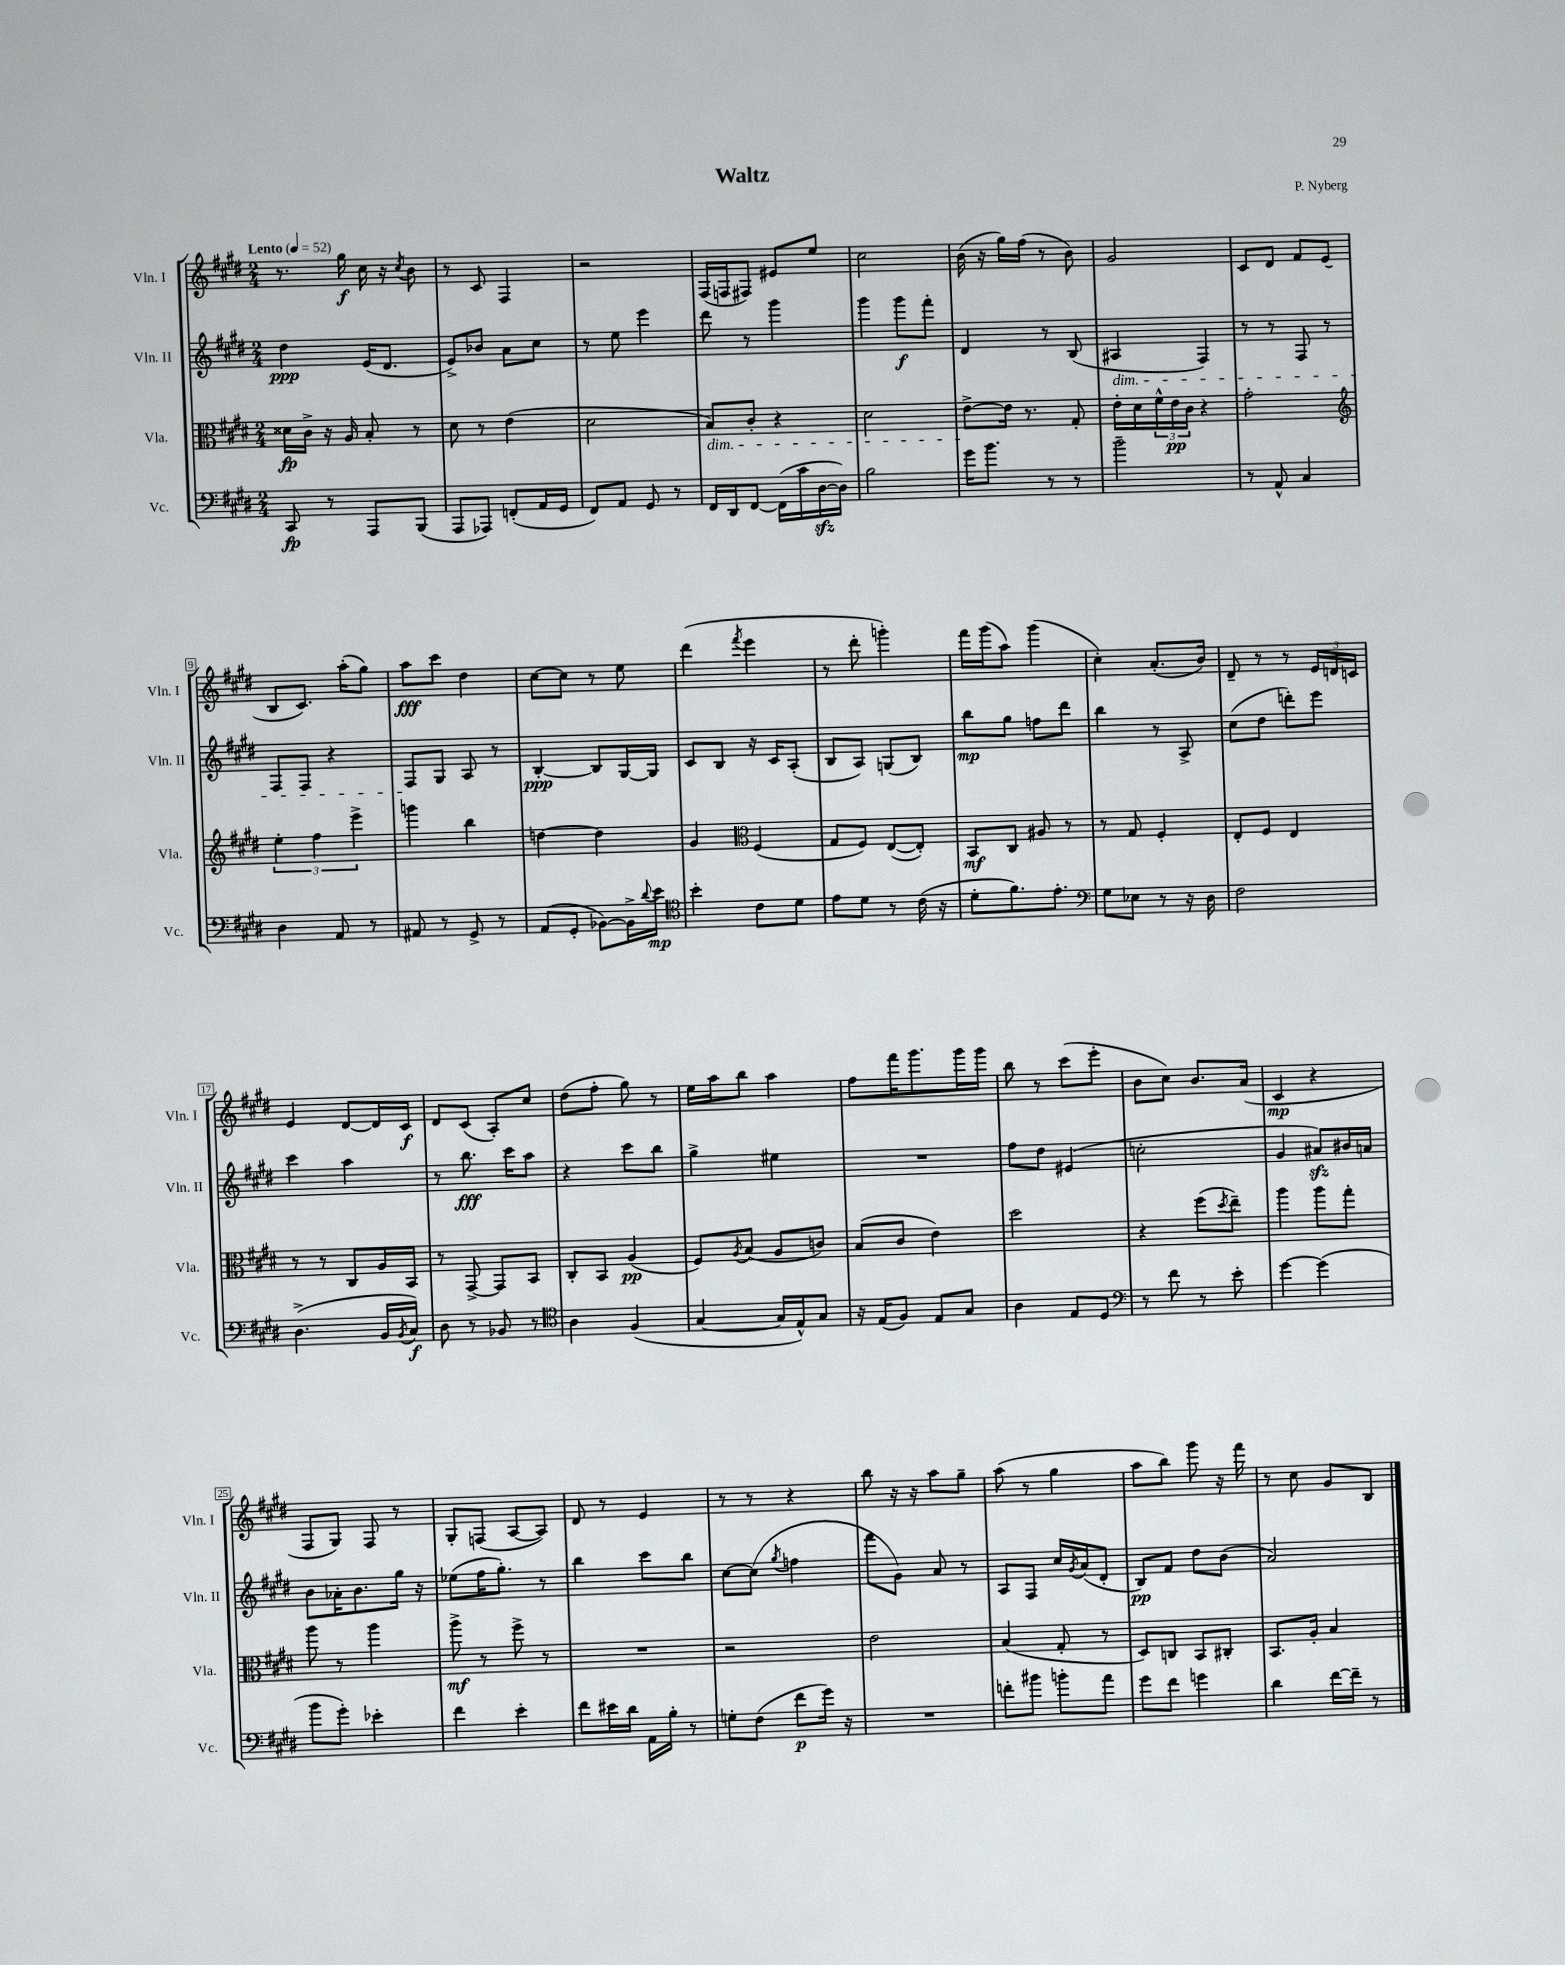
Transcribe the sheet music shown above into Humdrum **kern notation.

**kern	**dynam	**kern	**dynam	**kern	**dynam	**kern	**dynam
*part4	*part4	*part3	*part3	*part2	*part2	*part1	*part1
*staff4	*staff4	*staff3	*staff3	*staff2	*staff2	*staff1	*staff1
*I"Vc.	*	*I"Vla.	*	*I"Vln. II	*	*I"Vln. I	*
*I'Vc.	*	*I'Vla.	*	*I'Vln. II	*	*I'Vln. I	*
*clefF4	*	*clefC3	*	*clefG2	*	*clefG2	*
*k[f#c#g#d#]	*	*k[f#c#g#d#]	*	*k[f#c#g#d#]	*	*k[f#c#g#d#]	*
*M2/4	*	*M2/4	*	*M2/4	*	*M2/4	*
*MM52	*	*MM52	*	*MM52	*	*MM52	*
=1	=1	=1	=1	=1	=1	=1	=1
!	!	!	!	!	!	!LO:TX:a:B:t=Lento	!
8CC#/	fp	16d##X\LL	fp	4dd#\	ppp	8.r	.
.	.	16c#^\JJ	.	.	.	.	.
8r	.	16r	.	.	.	.	.
.	.	16A/	.	.	.	16gg#\	f
8AAA/L	.	8B'/	.	(16e/KL	.	16cc#\	.
.	.	.	.	8.d#/J	.	16r	.
.	.	.	.	.	.	8qcc#/	.
(8BBB/J	.	8r	.	.	.	8b\	.
=2	=2	=2	=2	=2	=2	=2	=2
8AAA/L	.	8d#\	.	8e^/L)	.	8r	.
8AAA-X/J)	.	8r	.	8b-X/J	.	8c#/	.
(8FFn'/L	.	(4e\	.	8a\L	.	4F#/	.
16AA/L	.	.	.	8cc#\J	.	.	.
16GG#/JJ	.	.	.	.	.	.	.
=3	=3	=3	=3	=3	=3	=3	=3
8FF#/L)	.	2d#\	.	8r	.	2r	.
8AA/J	.	.	.	8ee\	.	.	.
8GG#/	.	.	.	4eee\	.	.	.
8r	.	.	.	.	.	.	.
=4	=4	=4	=4	=4	=4	=4	=4
!	!	!LO:TX:b:i:t=dim.	!	!	!	!	!
16FF#/LL	.	8B/L)	.	8ddd#\	.	(16F#/LL	.
16DD#/J	.	.	.	.	.	16Fn/J	.
[8FF#/J	.	8c#'/J	.	8r	.	8F#X/J)	.
(16FF#\LL]	.	4r	.	4ggg#\	.	8e#X/L	.
16c#\	.	.	.	.	.	.	.
[16D#zz\	.	.	.	.	.	8ee/J	.
16D#\JJ])	.	.	.	.	.	.	.
=5	=5	=5	=5	=5	=5	=5	=5
2B\	.	2d#\	.	4ggg#\	.	2cc#\	.
.	.	.	.	8ggg#\L	f	.	.
.	.	.	.	8fff#'\J	.	.	.
=6	=6	=6	=6	=6	=6	=6	=6
16g#\KL	.	[8e^\L	.	4d#/	.	(16b\	.
8.b\J	.	.	.	.	.	16r	.
.	.	16e\Jk]	.	.	.	16gg#\LL)	.
.	.	8.r	.	.	.	(16ff#\JJ	.
8r	.	.	.	8r	.	8r	.
8r	.	8G#'/	.	(8B/	.	8b\)	.
=7	=7	=7	=7	=7	=7	=7	=7
!	!	!	!	!LO:TX:b:i:t=dim.	!	!	!
2b~\	.	16e'\LL	.	4A#X/	.	2g#/	.
.	.	16d#\	.	.	.	.	.
.	.	24f#^^\	.	.	.	.	.
.	.	24e\	pp	.	.	.	.
.	.	24c#\JJ	.	.	.	.	.
.	.	4r	.	4F#/)	.	.	.
=8	=8	=8	=8	=8	=8	=8	=8
8r	.	2g#'\	.	8r	.	8c#/L	.
8AA^^/	.	.	.	8r	.	8d#/J	.
4C#/	.	.	.	8F#/	.	8f#/L	.
.	.	.	.	8r	.	(8e/J	.
!!LO:LB:g=z
=9	=9	=9	=9	=9	=9	=9	=9
*	*	*clefG2	*	*	*	*	*
4D#\	.	6ee'\	.	8F#/L	.	8B/L	.
.	.	.	.	8F#/J	.	8.c#/J)	.
.	.	6ff#\	.	.	.	.	.
8AA/	.	.	.	4r	.	.	.
.	.	.	.	.	.	(16aa'\KL	.
.	.	6eee^\	.	.	.	.	.
8r	.	.	.	.	.	8gg#\J)	.
=10	=10	=10	=10	=10	=10	=10	=10
8AA#X/	.	4gggn\	.	8F#/L	.	8aa\L	fff
8r	.	.	.	8G#/J	.	8ccc#\J	.
8GG#^/	.	4bb\	.	8A/	.	4dd#\	.
8r	.	.	.	8r	.	.	.
=11	=11	=11	=11	=11	=11	=11	=11
(8AA/L	.	[4ddn\	.	[4B'/	ppp	[8cc#\L	.
8GG#'/J	.	.	.	.	.	8cc#\J]	.
[8BB-X\L)	.	4dd\]	.	8B/L]	.	8r	.
16BB-^\L]	.	.	.	[16G#/L	.	8ee\	.
8qqd#/	.	.	.	.	.	.	.
16e\JJ	mp	.	.	16G#/JJ]	.	.	.
=12	=12	=12	=12	=12	=12	=12	=12
*clefC4	*	*	*	*	*	*	*
4b'\	.	4g#/	.	8c#/L	.	(4ddd#\	.
.	.	.	.	8B/J	.	.	.
*	*	*clefC3	*	*	*	*	*
.	.	.	.	.	.	8qfff#/	.
8c#\L	.	(4F#/	.	16r	.	4eee\	.
.	.	.	.	16c#/KL	.	.	.
8d#\J	.	.	.	(8A'/J	.	.	.
=13	=13	=13	=13	=13	=13	=13	=13
8e\L	.	8G#/L	.	8B/L	.	8r	.
8d#\J	.	8F#/J)	.	8A/J)	.	8ddd#'\	.
8r	.	([8E/L	.	(8Gn/L	.	4gggn'\)	.
(16c#\	.	8E'/J])	.	8B/J)	.	.	.
16r	.	.	.	.	.	.	.
=14	=14	=14	=14	=14	=14	=14	=14
8d#'\L	.	8BB/L	mf	8bb\L	mp	16fff#\LL	.
.	.	.	.	.	.	(16ggg#\J	.
8.f#\)	.	8C#/J	.	8gg#\J	.	8aa\J)	.
.	.	8A#X/	.	8ffn\L	.	(4ggg#\	.
8.e'\J	.	.	.	.	.	.	.
.	.	8r	.	8ddd#\J	.	.	.
=15	=15	=15	=15	=15	=15	=15	=15
*clefF4	*	*	*	*	*	*	*
8G#\L	.	8r	.	4bb\	.	4cc#'\)	.
8E-X\J	.	8G#/	.	.	.	.	.
8r	.	4F#'/	.	8r	.	(8.a'/L	.
16r	.	.	.	8A^/	.	.	.
16D#\	.	.	.	.	.	16b/Jk)	.
=16	=16	=16	=16	=16	=16	=16	=16
2F#\	.	8E'/L	.	(8cc#\L	.	8d#~/	.
.	.	8F#/J	.	8dd#\J	.	8r	.
.	.	4E/	.	8dddn'\L)	.	8r	.
.	.	.	.	8eee\J	.	24e/LL	.
.	.	.	.	.	.	24dn/	.
.	.	.	.	.	.	24cn/JJ	.
!!LO:LB:g=z
=17	=17	=17	=17	=17	=17	=17	=17
(4.D#^\	.	8r	.	4ccc#\	.	4e/	.
.	.	8r	.	.	.	.	.
.	.	8C#/L	.	4aa\	.	[8d#/L	.
16BB/LL	.	16A/L	.	.	.	16d#/L]	.
8qBB/	.	.	.	.	.	.	.
16C#/JJ)	f	16BB/JJ	.	.	.	16c#/JJ	f
=18	=18	=18	=18	=18	=18	=18	=18
8D#\	.	8r	.	8r	.	8d#/L	.
8r	.	[8GG#^/	.	8.bb\	fff	(8c#/J	.
8BB-X/	.	8GG#/L]	.	.	.	8A'/L)	.
.	.	.	.	16ccc#\KL	.	.	.
8r	.	8BB/J	.	8aa\J	.	8cc#/J	.
=19	=19	=19	=19	=19	=19	=19	=19
*clefC4	*	*	*	*	*	*	*
4A\	.	8C#'/L	.	4r	.	(8dd#\L	.
.	.	8BB/J	.	.	.	8ff#'\J	.
(4F#/	.	(4A/	pp	8ccc#\L	.	8gg#\)	.
.	.	.	.	8bb\J	.	8r	.
=20	=20	=20	=20	=20	=20	=20	=20
[4G#/	.	8F#/L)	.	4gg#^\	.	16ee\LL	.
.	.	.	.	.	.	16aa\J	.
.	.	8qA/	.	.	.	.	.
.	.	(8B/J	.	.	.	8bb\J	.
16G#/LL]	.	8A/L	.	4ee#X\	.	4aa\	.
16E^^/J)	.	.	.	.	.	.	.
8G#/J	.	8cn/J)	.	.	.	.	.
=21	=21	=21	=21	=21	=21	=21	=21
16r	.	(8B/L	.	2r	.	8ff#\L	.
(16E/KL	.	.	.	.	.	.	.
8F#/J)	.	8c#/J	.	.	.	16fff#\K	.
.	.	.	.	.	.	8.ggg#\	.
8E/L	.	4e\)	.	.	.	.	.
8G#/J	.	.	.	.	.	16ggg#\L	.
.	.	.	.	.	.	16ggg#\JJ	.
=22	=22	=22	=22	=22	=22	=22	=22
4A\	.	2dd#\	.	8ff#\L	.	8bb\	.
.	.	.	.	8dd#\J	.	8r	.
8E/L	.	.	.	(4e#X/	.	(8ccc#\L	.
8D#/J	.	.	.	.	.	8eee'\J	.
=23	=23	=23	=23	=23	=23	=23	=23
*clefF4	*	*	*	*	*	*	*
8r	.	4r	.	2ccn'\	.	8b\L	.
8f#\	.	.	.	.	.	8cc#\J)	.
8r	.	(8ff#\L	.	.	.	8.b/L	.
.	.	8qdd#/	.	.	.	.	.
8e'\	.	8ee~\J)	.	.	.	.	.
.	.	.	.	.	.	(16a/Jk	.
=24	=24	=24	=24	=24	=24	=24	=24
[4g#\	.	4aa\	.	4g#/	.	4c#/	mp
(4g#\]	.	8aa\L	.	8a#Xzz/L)	.	4r	.
.	.	8gg#'\J	.	16b#X/L	.	.	.
.	.	.	.	16an/JJ	.	.	.
!!LO:LB:g=z
=25	=25	=25	=25	=25	=25	=25	=25
8b\L	.	8aa\	.	8b\L	.	8F#/L	.
8g#'\J)	.	8r	.	16a-X'\K	.	8G#/J)	.
.	.	.	.	8.b\	.	.	.
4e-X'\	.	4aa\	.	.	.	8F#/	.
.	.	.	.	16gg#\Jk	.	8r	.
.	.	.	.	16r	.	.	.
=26	=26	=26	=26	=26	=26	=26	=26
4f#\	.	8aa^\	mf	(8ee-X\L	.	8G#'/L	.
.	.	8r	.	16ff#\K	.	(8Fn/J	.
.	.	.	.	8.gg#'\J)	.	.	.
4e'\	.	8ff#^\	.	.	.	[8A/L	.
.	.	8r	.	8r	.	8A/J])	.
=27	=27	=27	=27	=27	=27	=27	=27
8f#\L	.	2r	.	4bb\	.	8d#/	.
16e#X\L	.	.	.	.	.	8r	.
16d#\JJ	.	.	.	.	.	.	.
16AA\LL	.	.	.	8ccc#\L	.	4e/	.
16B'\JJ	.	.	.	.	.	.	.
8r	.	.	.	8bb\J	.	.	.
=28	=28	=28	=28	=28	=28	=28	=28
8Gn'\L	.	2r	.	[8cc#\L	.	8r	.
(8F#\J	.	.	.	(8cc#\J]	.	8r	.
.	.	.	.	8qgg#/	.	.	.
8f#\L	p	.	.	4ffn\	.	4r	.
16g#\Jk)	.	.	.	.	.	.	.
16r	.	.	.	.	.	.	.
=29	=29	=29	=29	=29	=29	=29	=29
2r	.	2e\	.	8fff#\L	.	8bb\	.
.	.	.	.	8g#\J)	.	16r	.
.	.	.	.	.	.	16r	.
.	.	.	.	8a/	.	8aa\L	.
.	.	.	.	8r	.	8gg#~\J	.
=30	=30	=30	=30	=30	=30	=30	=30
8fn'\L	.	(4B/	.	8A/L	.	(8aa\	.
8b#X\J	.	.	.	8F#/J	.	8r	.
8bn'\L	.	8G#'/	.	16cc#/LL	.	4gg#\	.
.	.	.	.	8qg#/	.	.	.
.	.	.	.	(16a/J	.	.	.
8a\J	.	8r	.	8d#'/J	.	.	.
=31	=31	=31	=31	=31	=31	=31	=31
8g#\L	.	8D#/L)	.	8B/L)	pp	8aa\L	.
8f#\J	.	8Cn/J	.	8f#/J	.	8bb\J)	.
4gn\	.	8BB/L	.	8dd#\L	.	8ggg#\	.
.	.	8C#X'/J	.	(8b\J	.	16r	.
.	.	.	.	.	.	16fff#\	.
=32	=32	=32	=32	=32	=32	=32	=32
4d#\	.	8.BB/L	.	2a/)	.	8r	.
.	.	.	.	.	.	8cc#\	.
.	.	16A'/Jk	.	.	.	.	.
[16f#\LL	.	4B/	.	.	.	8g#/L	.
16f#~\JJ]	.	.	.	.	.	.	.
8r	.	.	.	.	.	8B/J	.
==	==	==	==	==	==	==	==
*-	*-	*-	*-	*-	*-	*-	*-
